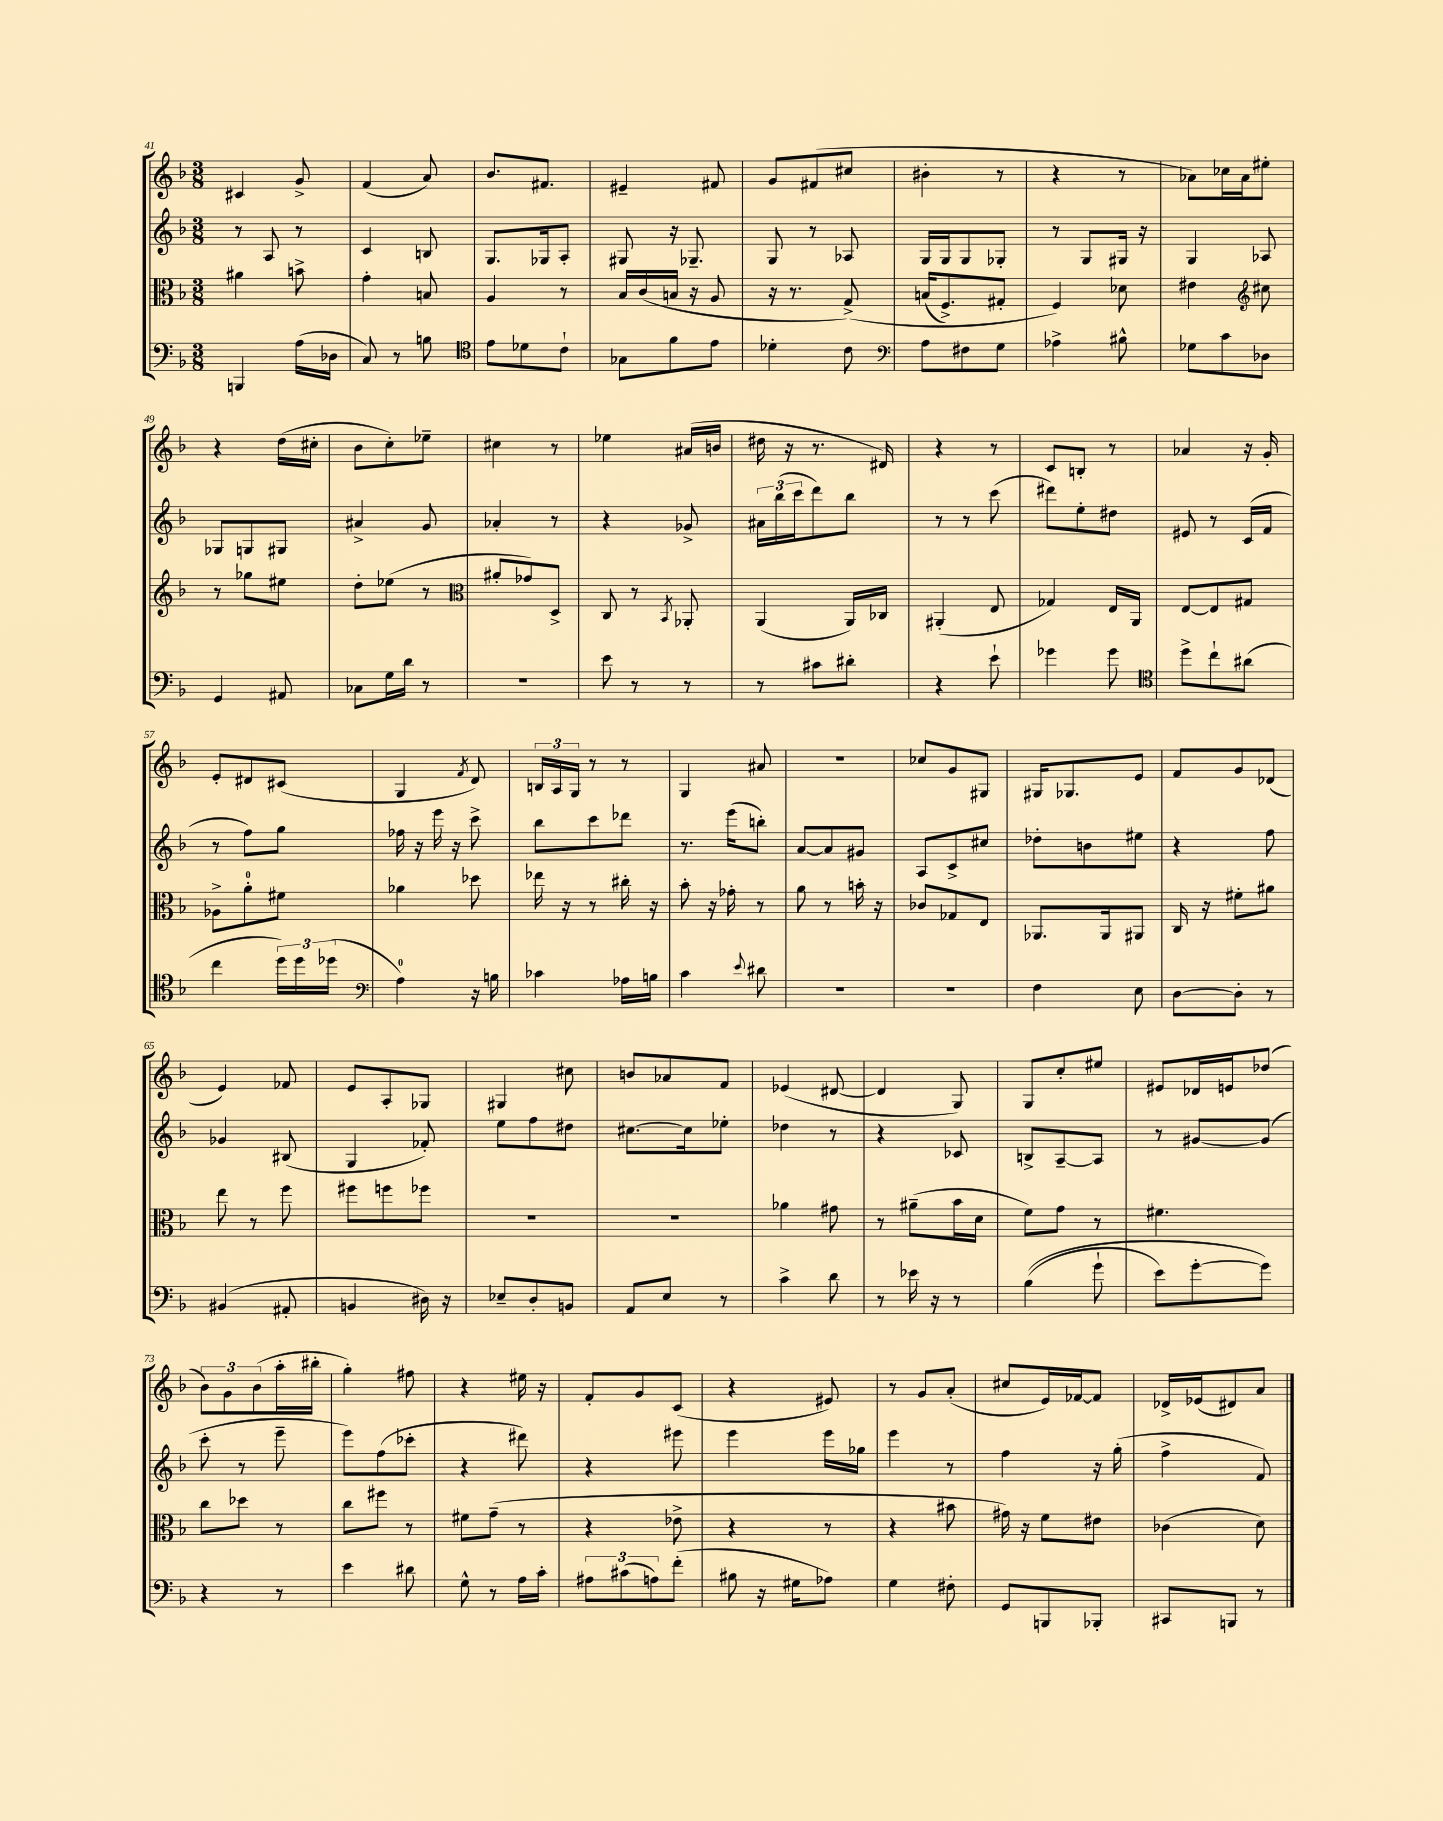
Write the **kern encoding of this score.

**kern	**kern	**kern	**kern
*staff4	*staff3	*staff2	*staff1
*clefF4	*clefC3	*clefG2	*clefG2
*k[b-]	*k[b-]	*k[b-]	*k[b-]
*M3/8	*M3/8	*M3/8	*M3/8
4BBB	4a#	8r	4c#
.	.	8A	.
(16A	8b^	8r	8g^
16D-	.	.	.
=	=	=	=
8C)	4g'	4c	(4f
8r	.	.	.
8B	8B	8B	8a)
=	=	=	=
*clefC4	*	*	*
8e	4A	8.G	8.b-
8d-	.	.	.
.	.	16G-	8.f#
8c`	8r	8A'	.
=	=	=	=
8G-	16B-	8G#	4e#~
.	(16c	.	.
8f	16B	16r	.
.	16r	8.G-~	.
8e	8A	.	8f#
=	=	=	=
4d-'	16r	8G	8g
.	8.r	.	.
.	.	8r	(8f#
8c	&(8G^)	8A-	8cc#
=	=	=	=
*clefF4	*	*	*
8A	(16B	16G	4b#'
.	8.F^)	16G	.
8F#	.	8G	.
8G	8G#'	8G-'	8r
=	=	=	=
4A-^	4F&)	8r	4r
.	.	8G	.
8B#^^	8d-	16G#	8r
.	.	16r	.
=	=	=	=
8G-	4e#	4G	8a-)
8c	.	.	16cc-
.	.	.	16a-
*	*clefG2	*	*
8D-	8cc#	8A-	8ee#'
=	=	=	=
4GG	8r	8G-	4r
.	8gg-	8G	.
8AA#	8ee#	8G#	(16dd
.	.	.	16cc#'
=	=	=	=
8C-	8dd'	4a#^	8b-
16G	(8ee-	.	8cc')
16d	.	.	.
8r	8r	8g	8ee-~
=	=	=	=
*	*clefC3	*	*
4.r	8a#'	4a-'	4cc#
.	8g-)	.	.
.	8D^	8r	8r
=	=	=	=
8e	8C	4r	4ee-
8r	8r	.	.
.	8qBB-	.	.
8r	8AA-'	8g-^	(16a#
.	.	.	16b
=	=	=	=
8r	(4AA	24a#	16dd#
.	.	(24bb-	.
.	.	.	16r
.	.	24ccc	.
8c#	.	8ddd)	8.r
8d#'	16AA)	8bb-	.
.	16C-	.	16d#)
=	=	=	=
4r	(4AA#'	8r	4r
.	.	8r	.
8e`	8E	(8ccc	8r
=	=	=	=
4g-	4G-)	8ddd#)	8c
.	.	8ee'	8B'
8g-	16E	8dd#	8r
.	16AA	.	.
=	=	=	=
*clefC4	*	*	*
8dd^	[8E	8e#	4a-
8cc`	8E]	8r	.
(8a#	8G#	(16c	16r
.	.	16f	16g'
=	=	=	=
4cc	8A-^	8r	8e'
.	8a'	8ff)	8d#
24dd)	8f#	8gg	(8c#
24dd	.	.	.
(24dd-	.	.	.
=	=	=	=
*clefF4	*	*	*
4A)	4a-	16ff-	4G
.	.	16r	.
.	.	16eee	.
.	.	16r	.
.	.	.	8qf
16r	8dd-	8ccc^	8d)
16B	.	.	.
=	=	=	=
4c-	16ee-	8bb-	24B
.	.	.	24A
.	16r	.	.
.	.	.	24G
.	8r	8ccc	8r
16A-	16cc#'	8ddd-	8r
16B	16r	.	.
=	=	=	=
4c	8b-'	8.r	4G
.	16r	.	.
.	16g-'	(16eee	.
8qqe	.	.	.
8d#	8r	8bb')	8a#
=	=	=	=
4.r	8a	[8a	4.r
.	8r	8a]	.
.	16b'	8g#	.
.	16r	.	.
=	=	=	=
4.r	8c-	8A	8cc-
.	8G-	8c^	8g
.	8E	8cc#	8G#
=	=	=	=
4F	8.AA-	8dd-'	16G#
.	.	.	8.G-
.	.	8b	.
.	16AA-	.	.
8E	8AA#	8ee#	8e
=	=	=	=
[8D	16C	4r	8f
.	16r	.	.
8D']	8f#'	.	8g
8r	8a#	8ff	(8d-
=	=	=	=
(4BB#	8ee	4g-	4e)
.	8r	.	.
8AA#'	8ff	(8B#	8f-
=	=	=	=
4BB	8ff#	4G	8e
.	8ff	.	8A'
16D#)	8ff-	8f-')	8G-
16r	.	.	.
=	=	=	=
8E-~	4.r	8ee	4G#
8D'	.	8ff	.
8BB	.	8dd#	8cc#
=	=	=	=
8AA	4.r	[8.cc#	8b
8E	.	.	8a-
.	.	16cc#]	.
8r	.	8ee-'	8f
=	=	=	=
4c^	4a-	4dd-	(4e-
8d	8g#	8r	[8d#
=	=	=	=
8r	8r	4r	4d#]
16e-	(8a#~	.	.
16r	.	.	.
8r	16b-	8c-	8G)
.	16d	.	.
=	=	=	=
&((4B-	8f)	8B^	8G
.	8g	[8A~	8cc'
8g`	8r	8A]	8ee#
=	=	=	=
8e)	4.f#	8r	8e#
[8g'	.	[8g#	16d-
.	.	.	16e
8g]&)	.	(8g#]	(8dd-
=	=	=	=
4r	8cc	8ccc'	12b-)
.	.	.	12g
.	8dd-	8r	.
.	.	.	(12b-
8r	8r	8eee~	16aa'
.	.	.	16bb#'
=	=	=	=
4e	8cc	8eee)	4gg')
.	8ff#	(8ff	.
8d#	8r	8ccc-'	8ff#
=	=	=	=
8G^^	8f#	4r	4r
8r	(8g~	.	.
16A	8r	8ddd#)	16ee#
16c'	.	.	16r
=	=	=	=
12A#	4r	4r	8f'
(12c#	.	.	.
.	.	.	8g
12A)	.	.	.
(8f'	8e-^	8eee#	(8c
=	=	=	=
8B#	4r	4eee	4r
16r	.	.	.
16G#	.	.	.
8A-)	8r	16eee	8e#)
.	.	16gg-	.
=	=	=	=
4G	4r	4eee	8r
.	.	.	8g
8F#'	8b#	8r	(8a'
=	=	=	=
8GG	16g#)	4ff	8cc#
.	16r	.	.
8BBB	8f	.	16e)
.	.	.	[16f-
8BBB-'	8e#	16r	8f-]
.	.	(16gg'	.
=	=	=	=
8CC#	(4c-	4ff^	16d-^
.	.	.	(16e-
8BBB	.	.	8d#)
8r	8d)	8f)	8a
==	==	==	==
*-	*-	*-	*-
